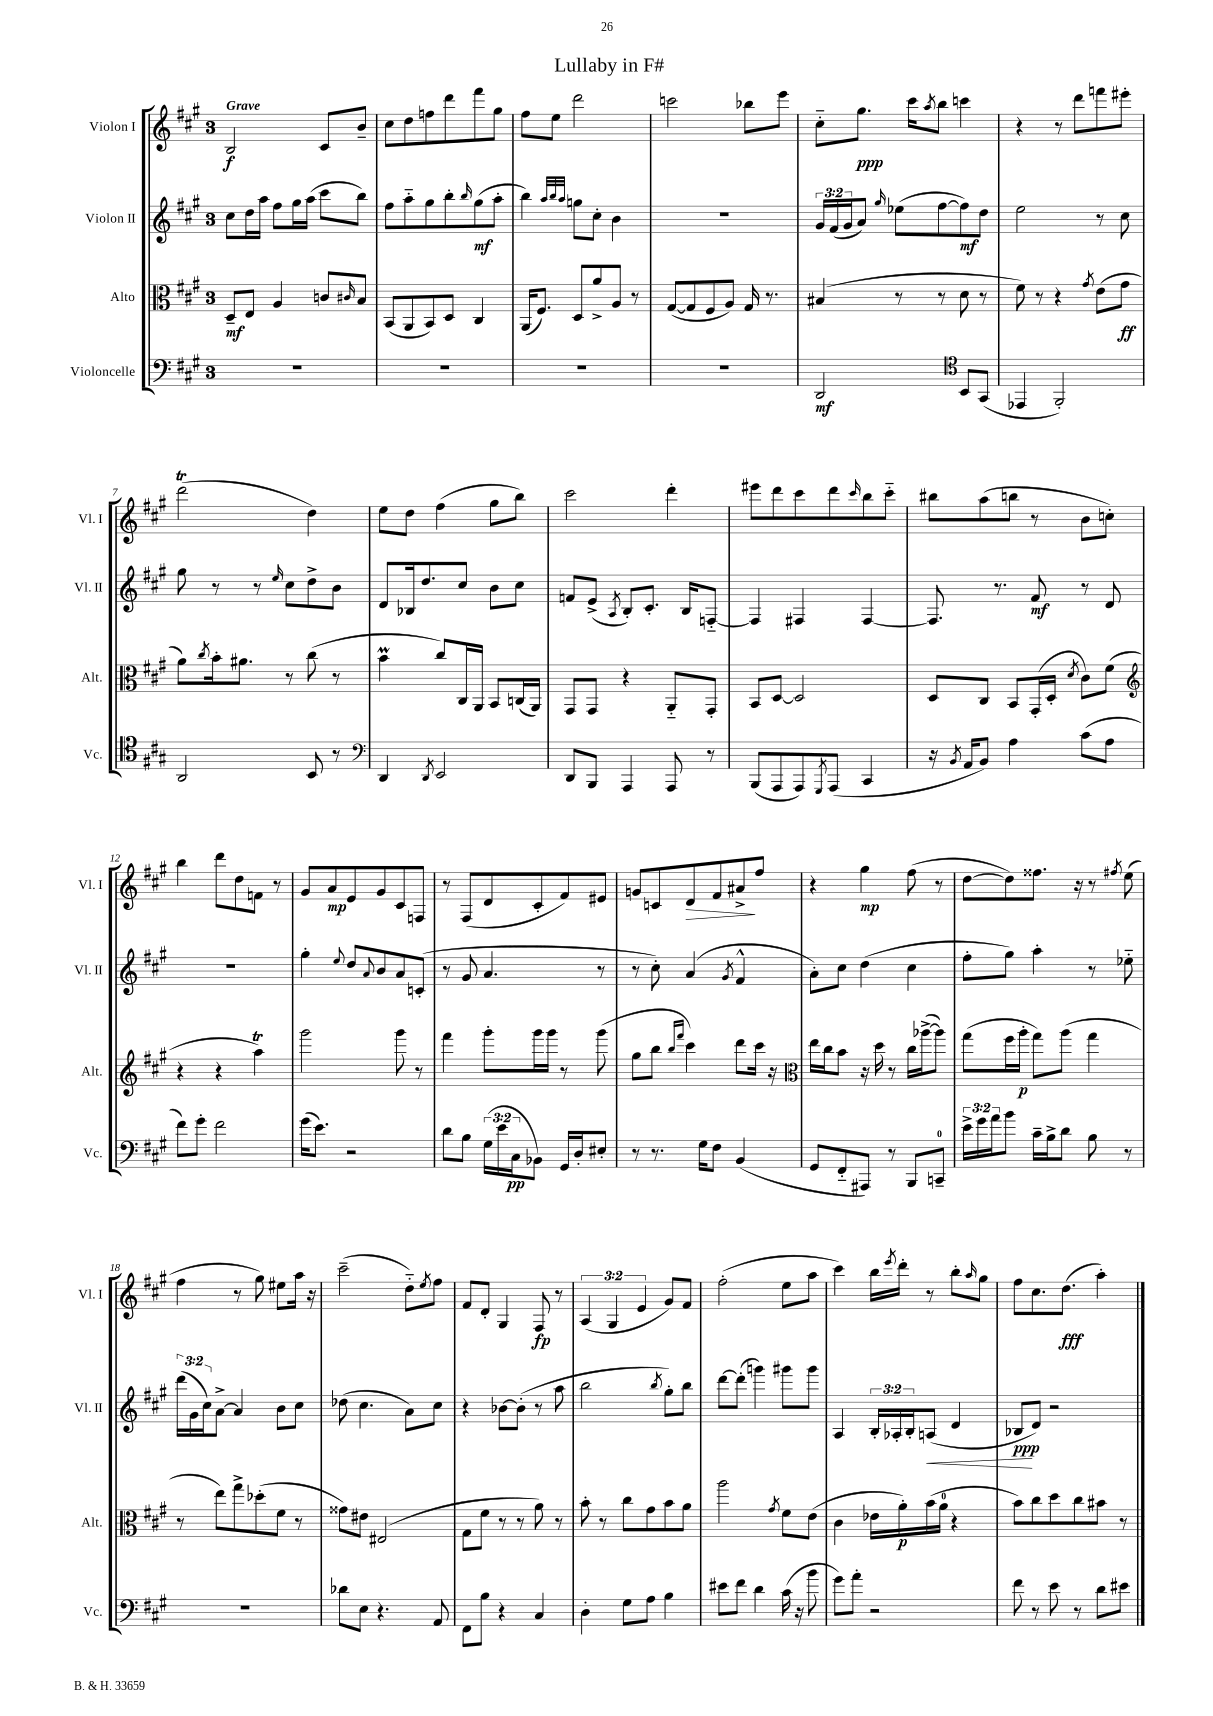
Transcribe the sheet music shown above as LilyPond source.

\header { title = "Lullaby in F#" }
<<
\new StaffGroup <<
\new Staff = "s0" \with { instrumentName = "Violon I" shortInstrumentName = "Vl. I" } {
    \clef treble \key a \major \once \override Staff.TimeSignature.style = #'single-digit \time 3/4 \override Staff.TupletNumber.text = #tuplet-number::calc-fraction-text \tempo "Grave"
    b2\f cis'8 b'8-- |
    cis''8 d''8 f''8 d'''8 fis'''8 gis''8 |
    fis''8 e''8 d'''2 |
    c'''2 bes''8 e'''8 |
    cis''8-_ gis''8.\ppp cis'''16 \acciaccatura { a''8 } b''8 c'''4 |
    r4 r8 d'''8 f'''8 eis'''8-. |
    d'''2\trill( d''4) |
    e''8 d''8 fis''4( gis''8 b''8) |
    cis'''2 d'''4-. |
    eis'''8 d'''8 cis'''8 d'''8 \grace { cis'''16 } b''8 cis'''8-_ |
    bis''8 a''8( b''8 r8 b'8 c''8-.) |
    b''4 d'''8 d''8 f'8 r8 |
    gis'8 a'8\mp e'8 gis'8 cis'8 f8 |
    r8 fis8( d'8 cis'8-. fis'8) eis'8 |
    g'8 c'8 d'8\> fis'8 ais'8->\! fis''8 |
    r4 gis''4\mp fis''8( r8 |
    d''8~ d''8) fisis''8. r16 r8 \acciaccatura { fis''8 } e''8( |
    fis''4 r8 gis''8) eis''8 a''16 r16 |
    cis'''2--( d''8-_) \acciaccatura { e''8 } fis''8 |
    fis'8 d'8-. gis4 fis8\fp r8 |
    \tuplet 3/2 { a4( gis4 e'4 } gis'8) fis'8 |
    fis''2-.( e''8 a''8 |
    cis'''4) b''16 \acciaccatura { e'''8 } d'''16-. r8 b''8-. \grace { a''16 } gis''8 |
    fis''8 cis''8. d''8.\fff( a''4-.) \bar "|." |
}
\new Staff = "s1" \with { instrumentName = "Violon II" shortInstrumentName = "Vl. II" } {
    \clef treble \key a \major \once \override Staff.TimeSignature.style = #'single-digit \time 3/4 \override Staff.TupletNumber.text = #tuplet-number::calc-fraction-text
    cis''8 d''16 a''16 fis''8 gis''16 a''16( cis'''8 b''8) |
    fis''8 a''8-_ gis''8 b''8-. \grace { b''16 } gis''8\mf( a''8-. |
    b''4) \grace { a''32 b''32 a''32 } g''8 cis''8-. b'4 |
    R2. |
    \tuplet 3/2 { gis'16 fis'16( gis'16 } a'8) \grace { gis''16 } ees''8( fis''8~ fis''8\mf) d''8 |
    e''2 r8 cis''8 |
    gis''8 r8 r8 \grace { e''16 } cis''8 d''8-> b'8 |
    d'8 bes16 d''8. cis''8 b'8 cis''8 |
    f'8 e'8->( \acciaccatura { a8 } b8-.) cis'8.-. b16 f8~-_ |
    f4 fis4 fis4~ |
    fis8. r8. fis'8\mf r8 d'8 |
    R2. |
    gis''4-. \appoggiatura { e''8 } d''8 \appoggiatura { a'8 } b'8 a'8 c'8-.( |
    r8 gis'8 a'4. r8 |
    r8 cis''8-.) a'4( \acciaccatura { gis'8 } fis'4-^ |
    a'8-.) cis''8 d''4( cis''4 |
    fis''8-. gis''8) a''4-. r8 ees''8-_ |
    \tuplet 3/2 { d'''16( gis'16 cis''16) } a'8~-> a'4 b'8 cis''8 |
    des''8( cis''4. a'8) cis''8 |
    r4 bes'8~ bes'8-.( r8 a''8 |
    b''2 \acciaccatura { b''8 } gis''8-.) b''8 |
    d'''8~ d'''8-.( g'''4) gis'''8 gis'''8 |
    a4 \tuplet 3/2 { b16-. aes16-. b16-. } a8\<( d'4 |
    bes8\ppp\! d'8) r2 \bar "|." |
}
\new Staff = "s2" \with { instrumentName = "Alto" shortInstrumentName = "Alt." } {
    \clef alto \key a \major \once \override Staff.TimeSignature.style = #'single-digit \time 3/4
    d8--\mf e8 a4 c'8 \grace { cis'16 } b8 |
    b,8( a,8 b,8) d8 cis4 |
    a,16( fis8.) d8 a'8-> a8 r8 |
    gis8~( gis8 fis8 a8) gis16 r8. |
    bis4( r8 r8 d'8 r8 |
    fis'8) r8 r4 \acciaccatura { gis'8 } e'8( gis'8\ff |
    a'8) \acciaccatura { cis''8 } b'16-. ais'8. r8 cis''8( r8 |
    b'4\prall cis''8) cis16 a,16 b,8 c16( a,16) |
    gis,8 gis,8 r4 a,8-_ gis,8-. |
    b,8 d8~ d2 |
    d8 cis8 b,8 gis,16-.( d16-. \acciaccatura { d'8 } cis'8) fis'8( |
    \clef treble r4 r4 a''4\trill) |
    gis'''2 gis'''8 r8 |
    fis'''4 gis'''8-. gis'''16 gis'''16 r8 gis'''8( |
    gis''8 b''8 \grace { b''16 fis'''16 } cis'''4) d'''8 cis'''16 r16 |
    \clef alto e''16 cis''16 b'8 r16 d''16 r8 cis''16 aes''16~->( aes''8) |
    gis''8( fis''16 a''16-.\p gis''8) a''8( gis''4 |
    r8 e''8) gis''8-> des''8-.( fis'8 r8 |
    gisis'8) eis'8 eis2( |
    gis8 fis'8 r8 r8 a'8) r8 |
    b'8-. r8 cis''8 gis'8 b'8 a'8 |
    a''2 \acciaccatura { gis'8 } fis'8 e'8( |
    cis'4 ees'16 a'16-.\p) b'16( a'16-0 r4 |
    b'8) cis''8 d''8 cis''8 bis'8 r8 \bar "|." |
}
\new Staff = "s3" \with { instrumentName = "Violoncelle" shortInstrumentName = "Vc." } {
    \clef bass \key a \major \once \override Staff.TimeSignature.style = #'single-digit \time 3/4 \override Staff.TupletNumber.text = #tuplet-number::calc-fraction-text
    R2. |
    R2. |
    R2. |
    R2. |
    d,2\mf \clef tenor b,8 gis,8( |
    ees,4 fis,2-.) |
    a,2 b,8 r8 |
    \clef bass d,4 \acciaccatura { d,8 } e,2 |
    d,8 b,,8 a,,4 a,,8 r8 |
    b,,8( a,,8 a,,8) \acciaccatura { gis,,8 } a,,8( cis,4 |
    r16 \acciaccatura { b,8 } a,16 b,8) a4 cis'8( a8 |
    fis'8) gis'8-. fis'2 |
    gis'16( e'8.) r2 |
    d'8 b8 \tuplet 3/2 { gis16( e'16 cis16\pp } bes,8) gis,16 d16-. eis8-. |
    r8 r8. gis16 fis8 b,4( |
    gis,8 fis,8-_ ais,,8) r8 b,,8 c,8-0-- |
    \tuplet 3/2 { e'16-> gis'16 a'16 } b'8 cis'16-- b16-> d'8 b8 r8 |
    R2. |
    des'8 e8 r4. a,8 |
    fis,8 b8 r4 cis4 |
    d4-. gis8 a8 b4 |
    eis'8 fis'8 d'4 cis'16( r16 b'8 |
    gis'8) a'8-. r2 |
    fis'8 r8 e'8 r8 d'8 eis'8 \bar "|." |
}
>>
>>
